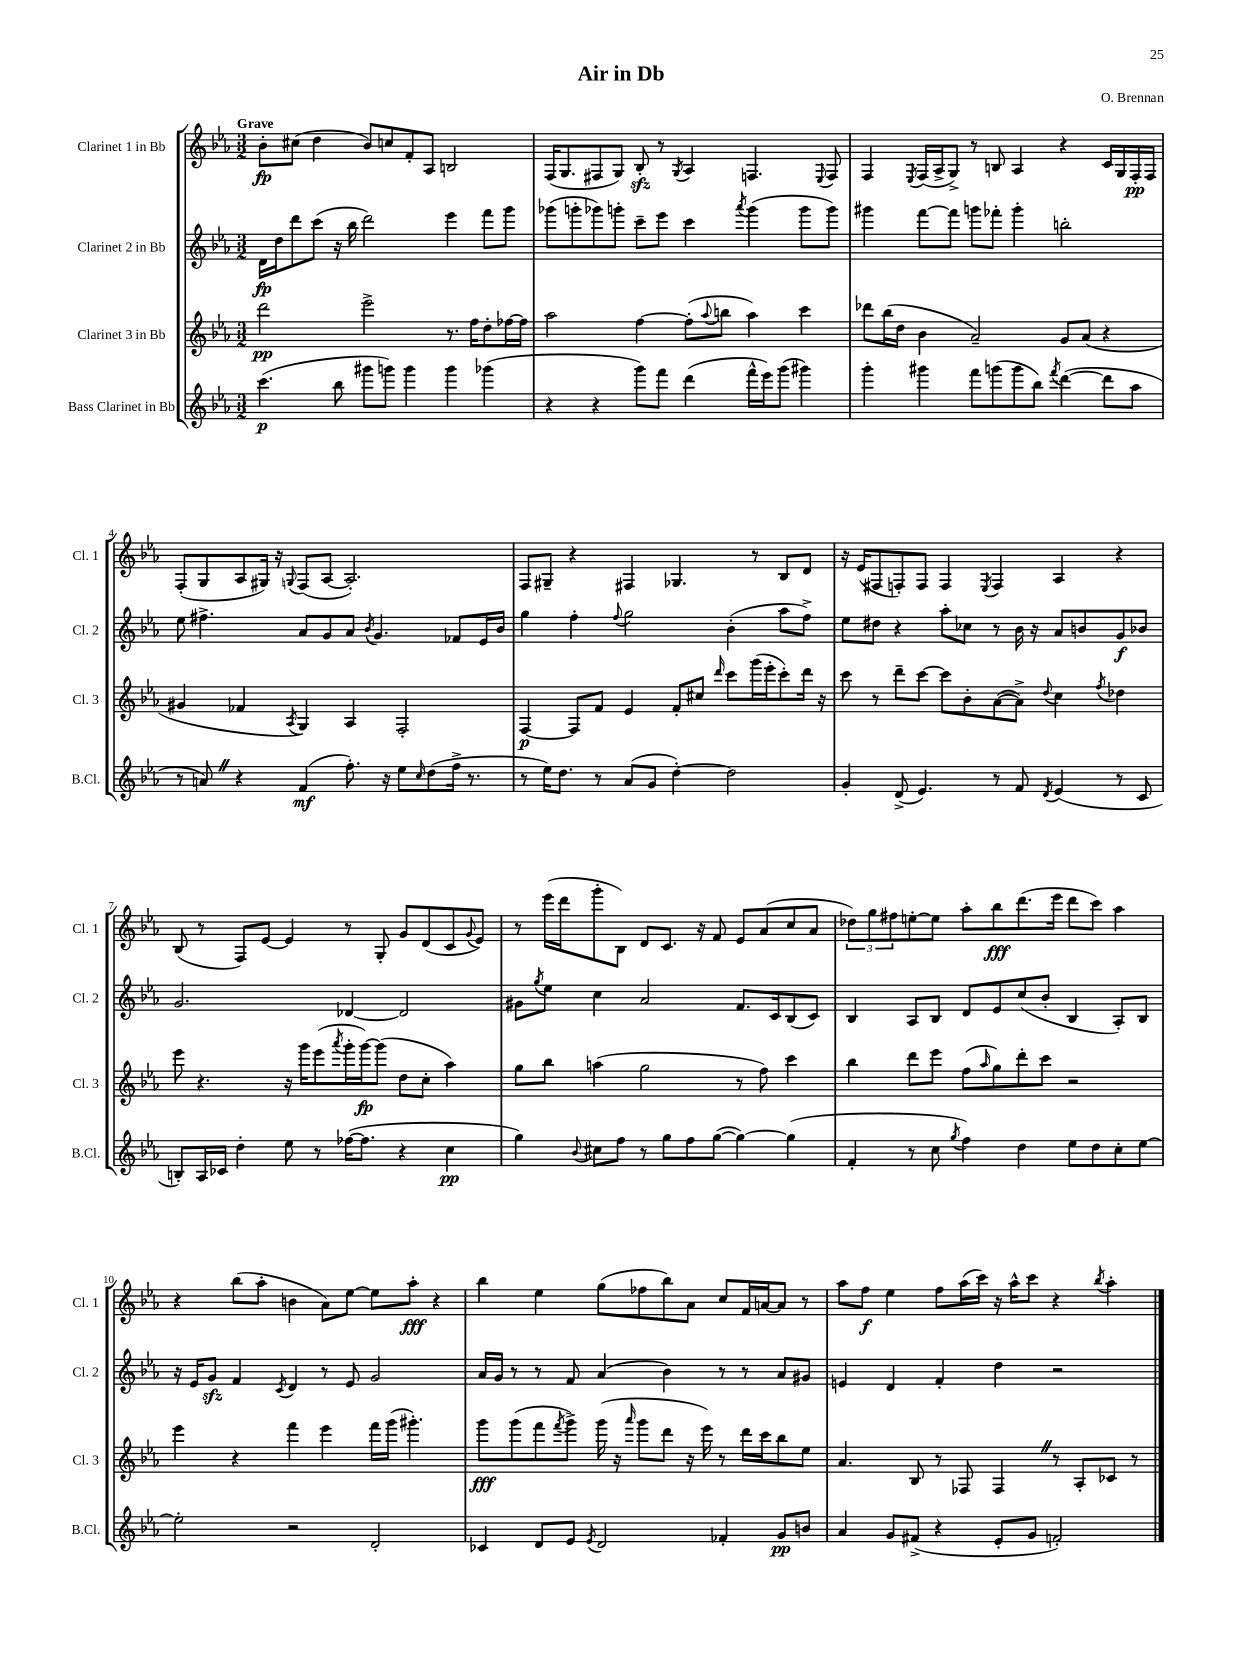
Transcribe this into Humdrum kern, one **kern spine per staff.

**kern	**kern	**kern	**kern
*staff4	*staff3	*staff2	*staff1
*clefG2	*clefG2	*clefG2	*clefG2
*k[b-e-a-]	*k[b-e-a-]	*k[b-e-a-]	*k[b-e-a-]
*M3/2	*M3/2	*M3/2	*M3/2
(4.ccc	2ddd	16d	8b-'
.	.	16dd	.
.	.	8ddd	(8cc#
.	.	(8ccc	4dd
8bb-	.	16r	.
.	.	16bb-	.
8ggg#	2eee-^	2ddd)	8b-)
8ggg)	.	.	8cc
4ggg	.	.	8f'
.	.	.	8A-
4ggg	8.r	4eee-	2B
.	16ff	.	.
(4ggg-	8dd'	8fff	.
.	[16ff-	8ggg	.
.	16ff-]	.	.
=	=	=	=
4r	2aa-	(8ggg-	(16F
.	.	.	8.G
.	.	8ggg'	.
4r	.	8ggg-)	8F#
.	.	8ggg'	8G)
8ggg)	[4ff	8ccc~	8B-'
8fff	.	8eee-	8r
.	.	.	8qG
(4ddd	(8ff']	4ccc	4A-
.	8qqaa-	.	.
.	8bb	.	.
.	.	8qaaa-	.
16fff^^	4aa-)	(4ggg	4.F
16eee-)	.	.	.
(8ggg	.	.	.
4ggg#)	4ccc	8ggg	.
.	.	.	8qqE-
.	.	8ggg)	8F
=	=	=	=
4ggg'	8ddd-	4ggg#	4F
.	(16bb-	.	.
.	16dd	.	.
.	.	.	8qE-
4ggg#	4b-	[8fff	(16F
.	.	.	16A-^
.	.	8fff]	8G^)
8fff	2a-~)	8ggg	8r
(8ggg	.	8fff-'	8B
8ggg	.	4ggg'	4A-
8bb-)	.	.	.
8qfff	.	.	.
([4ddd	8g	2bb'	4r
.	(8a-	.	.
8ddd]	4r	.	16c
.	.	.	16G
8aa-	.	.	16F'
.	.	.	16F
=	=	=	=
8r	4g#	8ee-	(8F'
8a)	.	4.ff#^	8G
4r	4f-	.	8A-
.	.	.	16G#)
.	.	.	16r
.	8qA-	.	8qqG
(4f	4G)	8a-	(8F
.	.	8g	[8A-
8.ff')	4A-	8a-	2.A-'])
.	.	8qb-	.
.	.	4.g	.
16r	.	.	.
8ee-	2F'	.	.
16qqcc	.	.	.
(8dd	.	.	.
16ff^	.	8f-	.
8.r	.	.	.
.	.	16e-	.
.	.	16b-	.
=	=	=	=
8r	[4F	4gg	8F
16ee-)	.	.	8G#~
8.dd	.	.	.
.	8F]	4ff'	4r
8r	8f	.	.
.	.	8qqff	.
(8a-	4e-	2gg	4F#
8g	.	.	.
[4dd')	8f'	.	4.G-
.	8cc#	.	.
.	16qqddd	.	.
2dd]	8ccc	(4b-'	.
.	(16ggg	.	8r
.	16eee-'	.	.
.	8ccc')	8aa-	8B-
.	16ddd	8ff^)	8d
.	16r	.	.
=	=	=	=
4g'	8ccc	8ee-	16r
.	.	.	(16e-
.	8r	8dd#	8F#
(8d^	8ddd~	4r	8F')
4.e-)	[8ccc	.	8F
.	8ccc]	8aa-'	4F
.	8b-'	8cc-	.
.	.	.	8qE-
8r	([8a-	8r	4F
8f	8a-^])	16b-	.
.	.	16r	.
8qd	8qqdd	.	.
(4e-	4cc	8a-	4A-
.	.	8b	.
.	8qff	.	.
8r	4dd-	8g	4r
8c	.	8b-	.
=	=	=	=
8B')	8eee-	2.g	(8B-
16A-	4.r	.	8r
16c-	.	.	.
4dd'	.	.	8F)
.	.	.	[8e-
8ee-	16r	.	4e-]
.	16ggg	.	.
8r	(8eee-	.	.
.	8qaaa-	.	.
([16ff-	16ggg'	[4d-	8r
8.ff-]	[16ggg)	.	.
.	(8ggg]	.	8G'
4r	8dd	2d-]	8g
.	8cc'	.	(8d
4cc	4aa-)	.	8c
.	.	.	8qqg
.	.	.	8e-)
=	=	=	=
4gg)	8gg	8g#	8r
.	.	8qgg	.
.	8bb-	8ee-	(16eee-
.	.	.	16ddd
8qqb-	.	.	.
8cc#	(4aa	4cc	8ggg'
8ff	.	.	8B-)
8r	2gg	2a-	8d
8gg	.	.	8.c
8ff	.	.	.
.	.	.	16r
([8gg	.	.	8f
4gg_)	8r	8.f	8e-
.	8ff)	.	(8a-
.	.	16c	.
(4gg]	4ccc	(8B-	8cc
.	.	8c)	8a-
=	=	=	=
4f'	4bb-	4B-	12dd-)
.	.	.	12gg
.	.	.	12ff#
8r	8ddd	8A-	[8ee'
8cc	8eee-	8B-	8ee]
8qgg	.	.	.
4ff)	(8ff	8d	8aa-'
.	16qqaa-	.	.
.	8gg)	8e-	8bb-
4dd	8ddd'	(8cc	(8.ddd
.	8ccc	8b-'	.
.	.	.	16eee-
8ee-	2r	4B-	8ddd
8dd	.	.	8ccc)
8cc'	.	8A-')	4aa-
[8ee-	.	8B-	.
=	=	=	=
2ee-']	4eee-	16r	4r
.	.	16e-	.
.	.	8g	.
.	4r	4f	(8bb-
.	.	.	8aa-'
.	.	8qc	.
2r	4fff	4d	4b
.	4eee-	8r	8a-)
.	.	8e-	[8ee-
2d'	16fff	2g	8ee-]
.	(16ggg	.	.
.	4.ggg#')	.	8aa-'
.	.	.	4r
=	=	=	=
4c-	8ggg	16a-	4bb-
.	.	16g	.
.	(8ggg	8r	.
8d	8fff	8r	4ee-
.	8qfff	.	.
8e-	8ggg^)	8f	.
8qe-	.	.	.
2d	(16ggg	(4a-	(8gg
.	16r	.	.
.	16qqaaa-	.	.
.	8ggg	.	8ff-
.	8ddd	4b-)	8bb-)
.	16r	.	8a-
.	16eee-)	.	.
4f-'	8r	8r	8cc
.	16ddd	8r	16f
.	16ccc	.	[16a
8g	8bb-	8a-	8a]
8b	8ee-	8g#	8r
=	=	=	=
4a-	4.a-	4e	8aa-
.	.	.	8ff
8g	.	4d	4ee-
(8f#^	8B-	.	.
4r	8r	4f'	8ff
.	8F-	.	(16aa-
.	.	.	16ccc)
8e-'	4F-	4dd	16r
.	.	.	16aa-^^
8g	.	.	8ccc
2f')	8r	2r	4r
.	8A-'	.	.
.	.	.	8qbb-
.	8c-	.	4aa-'
.	8r	.	.
==	==	==	==
*-	*-	*-	*-
